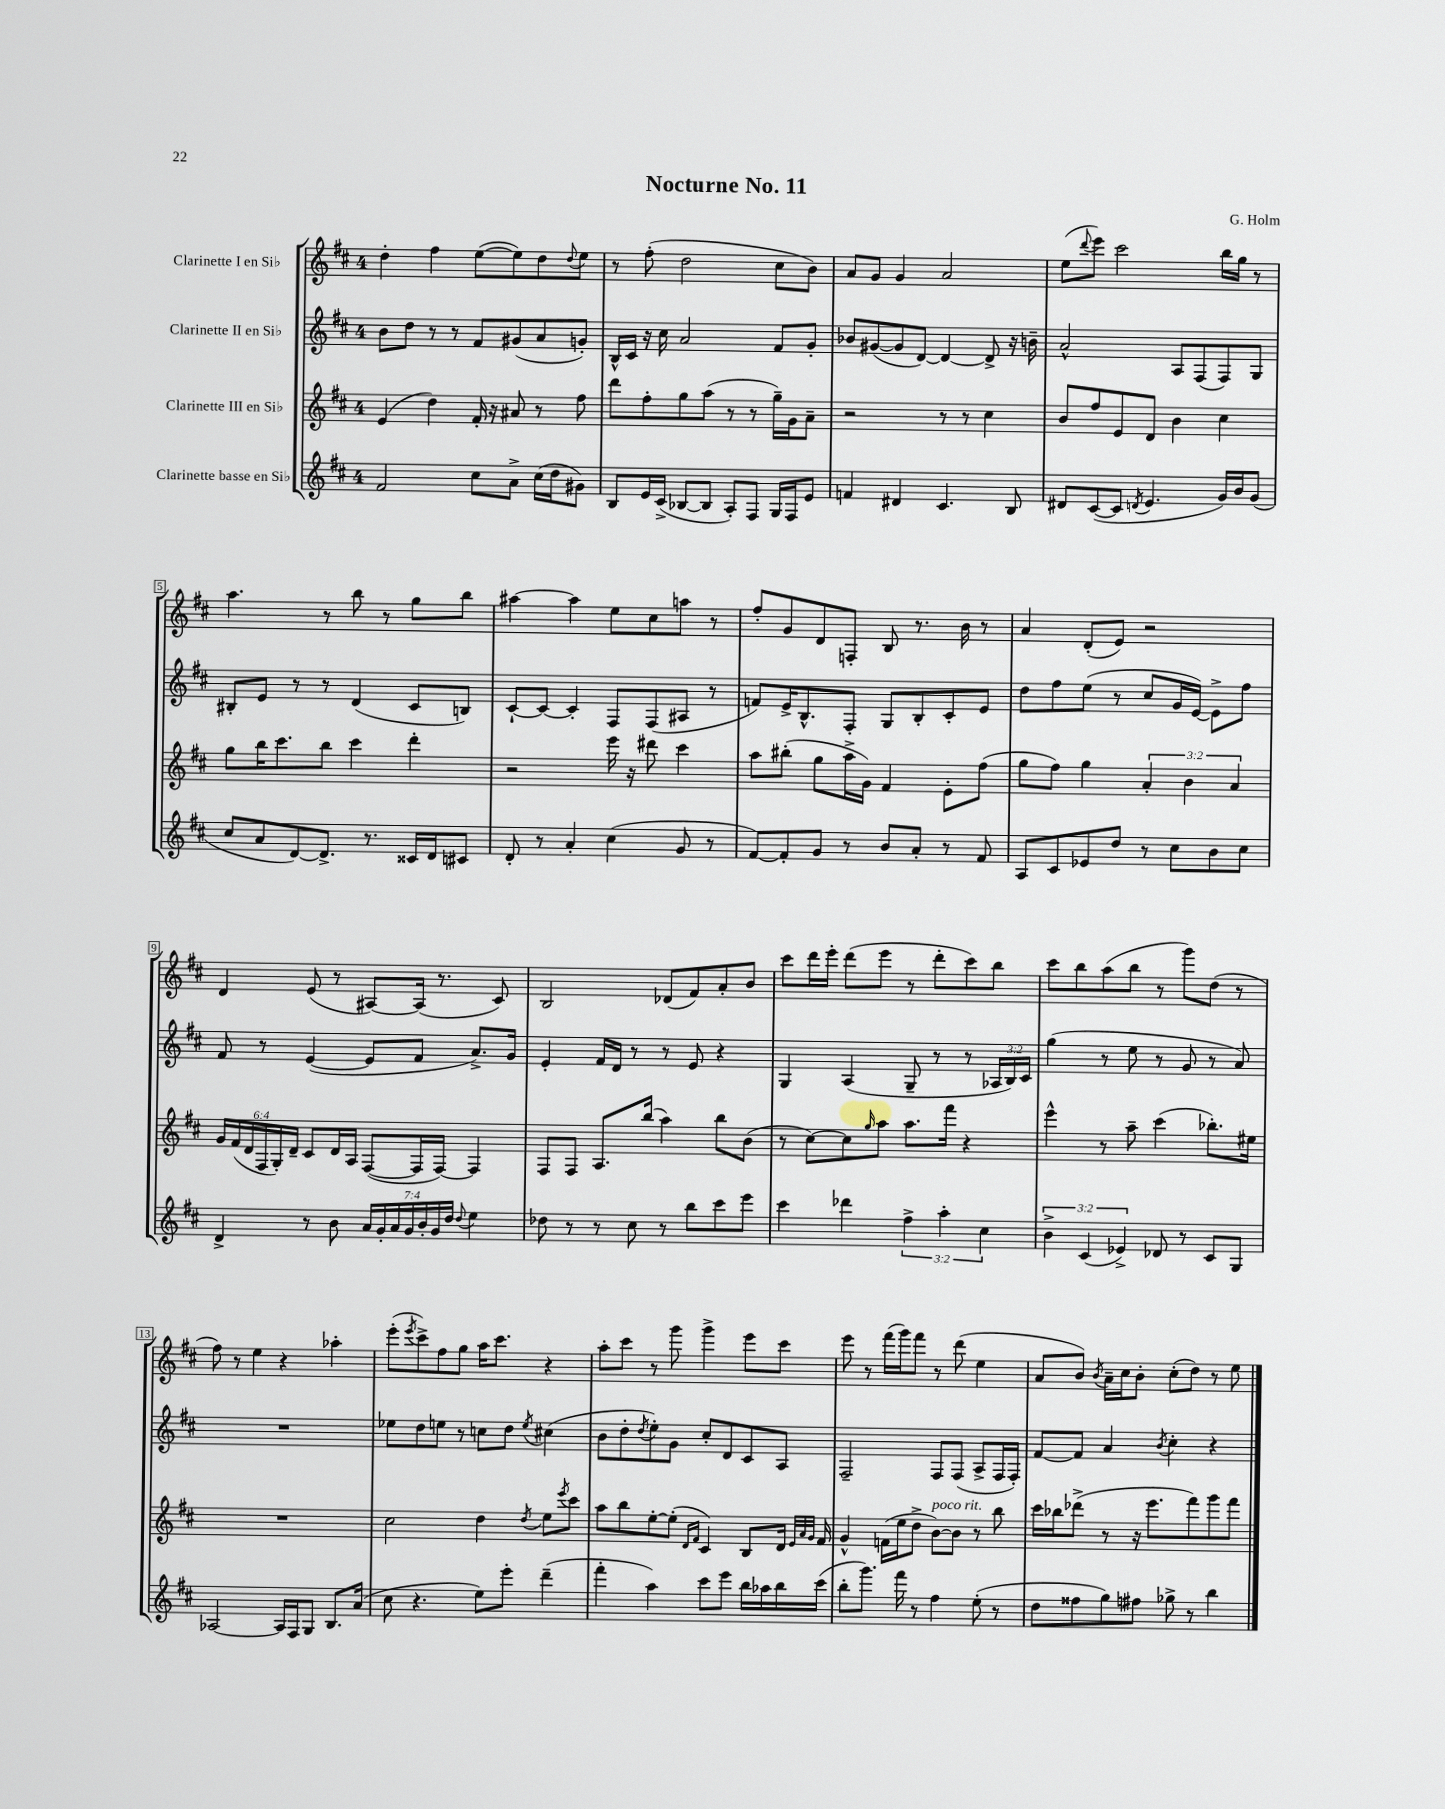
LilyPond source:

\header { title = "Nocturne No. 11" composer = "G. Holm" }
<<
\new StaffGroup <<
\new Staff = "s0" \with { instrumentName = "Clarinette I en Sib" } {
    \clef treble \key d \major \once \override Staff.TimeSignature.style = #'single-digit \time 4/4
    d''4-. fis''4 e''8~( e''8) d''8 \appoggiatura { d''8 } e''8 |
    r8 fis''8-.( d''2 cis''8 b'8) |
    a'8 g'8 g'4 a'2 |
    e''8( \appoggiatura { d'''8 } e'''8) cis'''2 b''16 g''16 r8 |
    a''4. r8 b''8 r8 g''8 b''8 |
    ais''4~ ais''4 e''8 cis''8 a''8 r8 |
    fis''8-. g'8 d'8 f8-. b8 r8. b'16 r8 |
    a'4 d'8-.( e'8) r2 |
    d'4 e'8( r8 ais8~) ais16( r8. cis'8) |
    b2 des'8( fis'8) a'8-. b'8 |
    cis'''8 d'''16 e'''16-. d'''8( e'''8 r8 d'''8-. cis'''8) b''8 |
    cis'''8 b''8 a''8( b''8 r8 g'''8) d''8( r8 |
    fis''8) r8 e''4 r4 aes''4-. |
    e'''8-.( \acciaccatura { e'''8 } cis'''8->) fis''8 g''8 a''16 cis'''8. r4 |
    a''8-. cis'''8 r8 g'''8 g'''4-> e'''8 cis'''8 |
    e'''8 r8 fis'''16( g'''16) fis'''8 r8 d'''8( e''4 |
    a'8 b'8) \acciaccatura { b'8 } a'16-- cis''16 b'8-. cis''8-.( d''8) r8 e''8 \bar "|." |
}
\new Staff = "s1" \with { instrumentName = "Clarinette II en Sib" } {
    \clef treble \key d \major \once \override Staff.TimeSignature.style = #'single-digit \time 4/4 \override Staff.TupletNumber.text = #tuplet-number::calc-fraction-text
    b'8 d''8 r8 r8 fis'8 gis'8( a'8 g'8-.) |
    b16-^ cis'16 r16 cis''16 a'2 fis'8 g'8-. |
    bes'8 gis'8~( gis'8 d'8~) d'4~ d'8-> r16 b'16-- |
    a'2-^ a8 fis8( fis8) g8 |
    bis8-. e'8 r8 r8 d'4( cis'8 b8) |
    cis'8~-! cis'8~ cis'4-. fis8 fis8( ais8 r8 |
    f'8) e'16-> b8.-^ fis8-. g8 b8-. cis'8-. e'8 |
    d''8 fis''8 e''8( r8 cis''8 g'16 e'16~) e'8-> fis''8 |
    fis'8 r8 e'4~( e'8 fis'8 a'8.->) g'16 |
    e'4-. fis'16 d'16 r8 r8 e'8 r4 |
    g4 a4( g8-- r8 r8 \tuplet 3/2 { aes16 b16) cis'16 } |
    g''4( r8 e''8 r8 g'8 r8 a'8) |
    R1 |
    ees''8 d''8 e''8 r8 c''8 d''8 \acciaccatura { e''8 } cis''4( |
    b'8 d''8-. \acciaccatura { d''8 } e''8-.) g'8 cis''8-. d'8 cis'8 a8 |
    fis2-- fis8 fis8( a8-> fis16 fis16-.) |
    fis'8~ fis'8 a'4 \acciaccatura { b'8 } cis''4-. r4 \bar "|." |
}
\new Staff = "s2" \with { instrumentName = "Clarinette III en Sib" } {
    \clef treble \key d \major \once \override Staff.TimeSignature.style = #'single-digit \time 4/4 \override Staff.TupletNumber.text = #tuplet-number::calc-fraction-text
    e'4( d''4) fis'16-. r16 ais'8 r8 fis''8 |
    d'''8 fis''8-. g''8 a''8( r8 r8 g''16--) g'16 a'8-- |
    r2 r8 r8 cis''4 |
    b'8 fis''8 e'8 d'8 b'4 cis''4 |
    g''8 b''16 cis'''8. b''8 cis'''4 d'''4-. |
    r2 e'''16 r16 dis'''8 cis'''4 |
    a''8 bis''8-.( g''8 a''16-> g'16) fis'4 e'8-. fis''8( |
    g''8 fis''8) g''4 \tuplet 3/2 { a'4-. b'4 a'4 } |
    \tuplet 6/4 { g'16 fis'16( d'16 fis16 g16-.) d'16-- } cis'8 d'16 a16 fis8~( fis16 fis16~) fis4 |
    fis8 fis8 a8. b''16( a''4) b''8 b'8( |
    r8 cis''8~) cis''8 \grace { g''16 } a''8 a''8. fis'''16 r4 |
    e'''4-^ r8 a''8-- cis'''4( bes''8.-.) eis''16 |
    R1 |
    cis''2 d''4 \acciaccatura { d''8 } e''8 \acciaccatura { e'''8 } cis'''8 |
    a''8 b''8 e''8~-. e''8-.( \grace { d'16 fis'16 } cis'4) b8 d'16 \grace { e'32 a'32 g'32 } fis'16 |
    g'4-^ f'16( e''16 d''8-> b'8~^\markup { \italic "poco rit." }) b'8 r8 b''8 |
    cis'''16 bes''16 des'''8->( r8 r16 e'''8. fis'''8) g'''8 fis'''8 \bar "|." |
}
\new Staff = "s3" \with { instrumentName = "Clarinette basse en Sib" } {
    \clef treble \key d \major \once \override Staff.TimeSignature.style = #'single-digit \time 4/4 \override Staff.TupletNumber.text = #tuplet-number::calc-fraction-text
    fis'2 cis''8 a'8-> cis''16( d''16 gis'8) |
    b8 e'16 cis'16->( bes8~ bes8 a8-.) fis8 g16 fis16 e'8 |
    f'4 dis'4 cis'4. b8 |
    dis'8 cis'8~( cis'8 \acciaccatura { d'8 } e'4. g'16) b'16 g'8( |
    cis''8 a'8 d'8~) d'8.-> r8. cisis'16 d'16 cis'8 |
    d'8-. r8 a'4-. cis''4( g'8 r8 |
    fis'8~) fis'8-. g'8 r8 b'8 a'8-. r8 fis'8 |
    a8 cis'8 ees'8 d''8 r8 cis''8 b'8 cis''8 |
    d'4-> r8 b'8 \tuplet 7/4 { a'16 g'16-. a'16 g'16 b'16-. g'16 d''16 } \appoggiatura { d''8 } e''4 |
    des''8 r8 r8 cis''8 r8 b''8 cis'''8 e'''8 |
    cis'''4 des'''4 \tuplet 3/2 { fis''4-> a''4-. cis''4 } |
    \tuplet 3/2 { b'4-> cis'4( ees'4->) } des'8 r8 cis'8 g8 |
    aes2~ aes16 fis16 g8 b8. a'16( |
    cis''8 r4. e''8) e'''8-. d'''4--( |
    fis'''4-. a''4) cis'''8 e'''8 b''16 aes''16 b''16 cis'''16( |
    b''8-. g'''8.) fis'''16 r8 fis''4 e''8-.( r8 |
    d''8 fisis''8 g''8) fis''8 ges''8-> r8 b''4 \bar "|." |
}
>>
>>
\layout { \context { \Score \override BarNumber.stencil = #(make-stencil-boxer 0.1 0.3 ly:text-interface::print) } }
